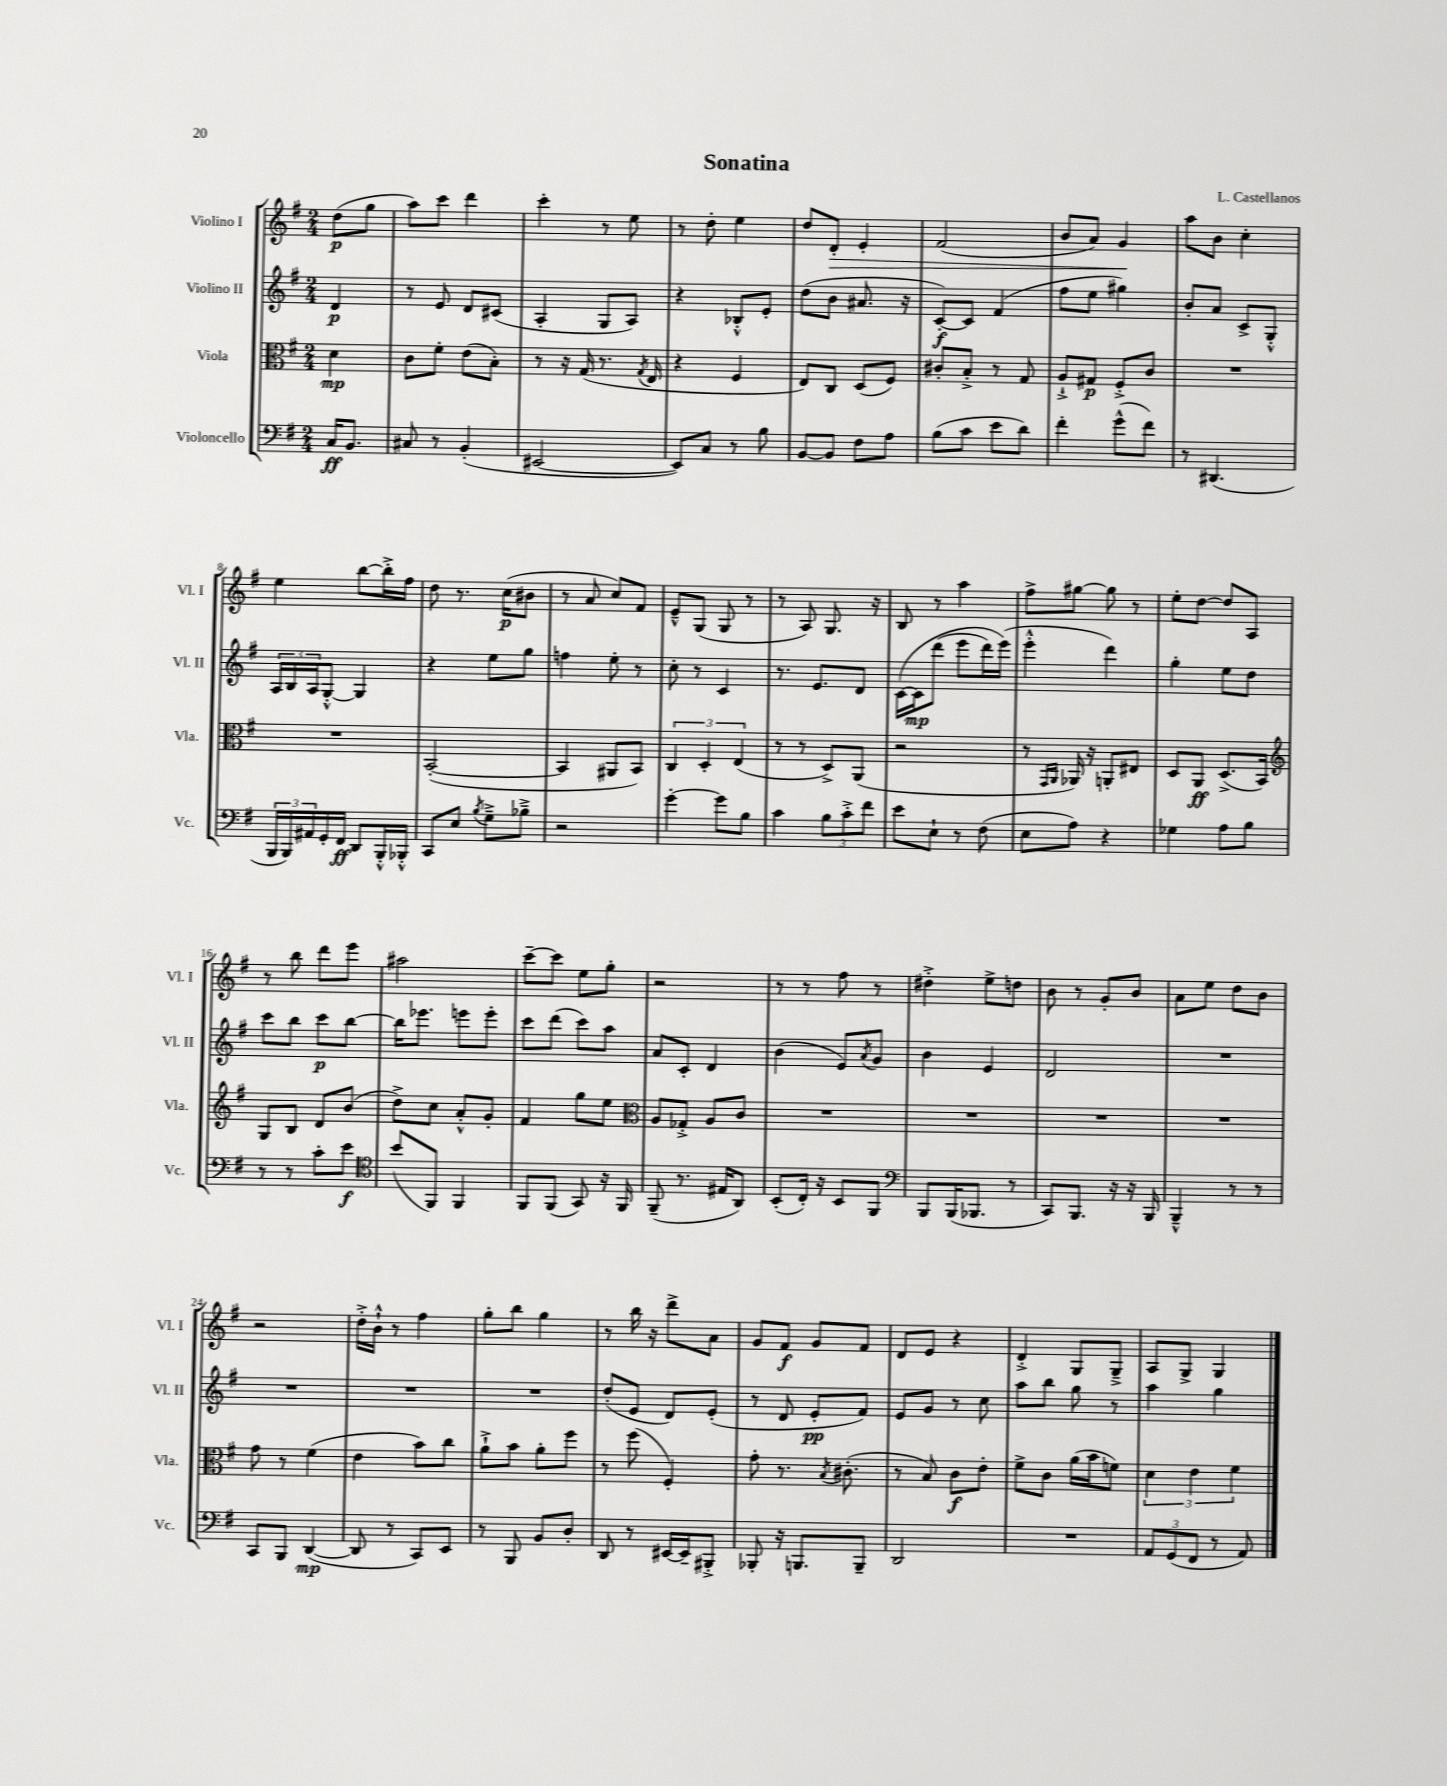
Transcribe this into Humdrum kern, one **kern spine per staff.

**kern	**dynam	**kern	**dynam	**kern	**dynam	**kern	**dynam
*part4	*part4	*part3	*part3	*part2	*part2	*part1	*part1
*staff4	*staff4	*staff3	*staff3	*staff2	*staff2	*staff1	*staff1
*I"Violoncello	*	*I"Viola	*	*I"Violino II	*	*I"Violino I	*
*I'Vc.	*	*I'Vla.	*	*I'Vl. II	*	*I'Vl. I	*
*clefF4	*	*clefC3	*	*clefG2	*	*clefG2	*
*k[f#]	*	*k[f#]	*	*k[f#]	*	*k[f#]	*
*M2/4	*	*M2/4	*	*M2/4	*	*M2/4	*
=	=	=	=	=	=	=	=
16C/KL	ff	4d\	mp	4d/	p	(8dd\L	p
8.BB/J	.	.	.	.	.	.	.
.	.	.	.	.	.	8gg\J	.
=1	=1	=1	=1	=1	=1	=1	=1
8C#X/	.	8c\L	.	8r	.	8aa\L)	.
8r	.	8f#'\J	.	8e/	.	8ccc\J	.
(4BB'/	.	(8e\L	.	8d/L	.	4ddd\	.
.	.	8B'\J)	.	(8c#X/J	.	.	.
=2	=2	=2	=2	=2	=2	=2	=2
[2EE#X/	.	8r	.	4A'/	.	4ccc'\	.
.	.	16r	.	.	.	.	.
.	.	(16G/	.	.	.	.	.
.	.	8.r	.	8G/L	.	8r	.
.	.	.	.	8A/J)	.	8ee\	.
.	.	8qG/	.	.	.	.	.
.	.	16E/	.	.	.	.	.
=3	=3	=3	=3	=3	=3	=3	=3
8EE#/L])	.	4r	.	4r	.	8r	.
8C/J	.	.	.	.	.	8dd'\	.
8r	.	4F#/	.	8B-X'^^/L	.	4ee\	.
8B\	.	.	.	8e'/J	.	.	.
=4	=4	=4	=4	=4	=4	=4	=4
[8BB/L	.	8E/L)	.	(8dd\L	.	8dd/L	.
!	!	!	!	!	!	!	!LO:HP:b
8BB/J]	.	8C/J	.	8b\J	.	8d'/J	>
8F#\L	.	(8D/L	.	8.a#X/	.	4e'/	.
8A\J	.	8F#/J)	.	.	.	.	.
.	.	.	.	16r	.	.	.
=5	=5	=5	=5	=5	=5	=5	=5
(8B\L	.	8c#X'/L	.	[8c'/L)	f	(2f#/	.
8c\J	.	8B'^/J	.	8c/J]	.	.	.
8e\L	.	8r	.	(4f#/	.	.	.
8d\J)	.	8G/	.	.	.	.	.
=6	=6	=6	=6	=6	=6	=6	=6
4f#'\	.	8A`^/L	.	8ff#\L	.	8b/L	.
.	.	8G#X/J	p	8ee\J	.	8a/J)	.
(8g^^\L	.	8F#'^/L	.	4gg#X\)	.	4g/	.
8f#\J)	.	8c/J	.	.	.	.	.
.	.	.	.	.	.	.	]
=7	=7	=7	=7	=7	=7	=7	=7
8r	.	2r	.	8b'/L	.	8aa\L	.
(4.DD#X/	.	.	.	8a/J	.	8b\J	.
.	.	.	.	8c^/L	.	4cc'\	.
.	.	.	.	8G'^^/J	.	.	.
!!LO:LB:g=z
=8	=8	=8	=8	=8	=8	=8	=8
24BBB/LL	.	2r	.	24A/LL	.	4ee\	.
24BBB/)	.	.	.	24B/	.	.	.
24AA#X/	.	.	.	24A/J	.	.	.
16GG'/	.	.	.	[8G'^^/J	.	.	.
16FF#/JJ	ff	.	.	.	.	.	.
8DD/L	.	.	.	4G/]	.	[8bb\L	.
16BBB'^^/L	.	.	.	.	.	16bb'^\L]	.
16BBB-X'^^/JJ	.	.	.	.	.	16ff#\JJ	.
=9	=9	=9	=9	=9	=9	=9	=9
8CC/L	.	([2BB'/	.	4r	.	8dd\	.
8E/J	.	.	.	.	.	8.r	.
8qB/	.	.	.	.	.	.	.
8G~^\L	.	.	.	8ee\L	.	.	.
.	.	.	.	.	.	(16cc\KL	p
8B-X~^\J	.	.	.	8gg\J	.	8b#X\J	.
=10	=10	=10	=10	=10	=10	=10	=10
2r	.	4BB/]	.	4ffn\	.	8r	.
.	.	.	.	.	.	8a/	.
.	.	8AA#X/L	.	8ee'\	.	8cc/L)	.
.	.	8BB/J)	.	8r	.	8f#/J	.
=11	=11	=11	=11	=11	=11	=11	=11
[4g'\	.	6C/	.	8cc'\	.	8e~^^/L	.
.	.	.	.	8r	.	(8G/J	.
.	.	6D'/	.	.	.	.	.
8g\L]	.	.	.	4c/	.	8G/	.
.	.	(6E/	.	.	.	.	.
8B\J	.	.	.	.	.	8r	.
=12	=12	=12	=12	=12	=12	=12	=12
4c\	.	8r	.	8.r	.	8r	.
.	.	8r	.	.	.	8A/)	.
.	.	.	.	8.e/L	.	.	.
12B\L	.	8D^/L)	.	.	.	8.G/	.
12c'^\	.	.	.	.	.	.	.
.	.	(8AA/J	.	8d/J	.	.	.
12f#\J	.	.	.	.	.	.	.
.	.	.	.	.	.	16r	.
=13	=13	=13	=13	=13	=13	=13	=13
8e\L	.	2r	.	([16c\LL	.	8B/	.
.	.	.	.	16c\J]	mp	.	.
8E`\J	.	.	.	(8ddd\J	.	8r	.
8r	.	.	.	8eee\L	.	4aa\	.
(8F#\	.	.	.	16ddd\L)	.	.	.
.	.	.	.	(16eee\JJ)	.	.	.
=14	=14	=14	=14	=14	=14	=14	=14
8E\L	.	8r	.	4eee'^^\	.	8ff#^\L	.
.	.	16qqGG/LL	.	.	.	.	.
.	.	16qqAA/JJ	.	.	.	.	.
8A\J)	.	16AA-X/)	.	.	.	[8gg#X\J	.
.	.	16r	.	.	.	.	.
4r	.	8AAn'/L	.	4ddd\)	.	8gg#\]	.
.	.	8E#X/J	.	.	.	8r	.
=15	=15	=15	=15	=15	=15	=15	=15
4G-X\	.	8D/L	.	4gg'\	.	8ee'\L	.
.	.	8AA/J	ff	.	.	[8dd\J	.
8A\L	.	(8.D^/L	.	8ee\L	.	8dd/L]	.
8B\J	.	.	.	8dd\J	.	8A/J	.
.	.	16BB/Jk)	.	.	.	.	.
!!LO:LB:g=z
=16	=16	=16	=16	=16	=16	=16	=16
*	*	*clefG2	*	*	*	*	*
8r	.	8G/L	.	8ccc\L	.	8r	.
8r	.	8B/J	.	8bb\J	.	8bb\	.
8c'\L	.	8d/L	.	8ccc\L	p	8ddd\L	.
8e\J	f	(8b/J	.	[8bb\J	.	8eee\J	.
=17	=17	=17	=17	=17	=17	=17	=17
*clefC4	*	*	*	*	*	*	*
(8b/L	.	8dd^\L)	.	16bb\KL]	.	2aa#X\	.
.	.	.	.	8.eee-X\J	.	.	.
8FF#/J)	.	8cc\J	.	.	.	.	.
4FF#/	.	8a'^^/L	.	8eeen\L	.	.	.
.	.	8g'/J	.	8eee'\J	.	.	.
=18	=18	=18	=18	=18	=18	=18	=18
8FF#/L	.	4f#/	.	8ccc\L	.	[8ccc~\L	.
(8FF#/J	.	.	.	(8ddd\J	.	8ccc\J]	.
8GG/)	.	8gg\L	.	8ccc\L)	.	8ee\L	.
16r	.	8ee\J	.	8aa\J	.	8gg'\J	.
16FF#/	.	.	.	.	.	.	.
=19	=19	=19	=19	=19	=19	=19	=19
*	*	*clefC3	*	*	*	*	*
(8FF#~/	.	8A/L	.	8a/L	.	2r	.
8.r	.	8G-X'^/J	.	8c'/J	.	.	.
.	.	8A/L	.	4d/	.	.	.
16E#X/KL	.	.	.	.	.	.	.
8AA/J)	.	8c/J	.	.	.	.	.
=20	=20	=20	=20	=20	=20	=20	=20
(8BB'/L	.	2r	.	(4b\	.	8r	.
16C'/Jk)	.	.	.	.	.	8r	.
16r	.	.	.	.	.	.	.
8BB/L	.	.	.	8e/L)	.	8ff#\	.
.	.	.	.	8qa/	.	.	.
8FF#/J	.	.	.	8g/J	.	8r	.
=21	=21	=21	=21	=21	=21	=21	=21
*clefF4	*	*	*	*	*	*	*
8BBB/L	.	2r	.	4b\	.	4dd#X'^\	.
(16BBB/K	.	.	.	.	.	.	.
8.BBB-X/J	.	.	.	.	.	.	.
.	.	.	.	4e/	.	8ee^\L	.
8r	.	.	.	.	.	8ddn\J	.
=22	=22	=22	=22	=22	=22	=22	=22
8CC/L)	.	2r	.	2d/	.	8b\	.
8.BBB/J	.	.	.	.	.	8r	.
.	.	.	.	.	.	8g'/L	.
16r	.	.	.	.	.	.	.
16r	.	.	.	.	.	8b/J	.
16BBB/	.	.	.	.	.	.	.
=23	=23	=23	=23	=23	=23	=23	=23
4BBB~^^/	.	2r	.	2r	.	8a\L	.
.	.	.	.	.	.	8ee\J	.
8r	.	.	.	.	.	8dd\L	.
8r	.	.	.	.	.	8b\J	.
!!LO:LB:g=z
=24	=24	=24	=24	=24	=24	=24	=24
8CC/L	.	8g\	.	2r	.	2r	.
8BBB/J	.	8r	.	.	.	.	.
([4DD/	mp	(4f#\	.	.	.	.	.
=25	=25	=25	=25	=25	=25	=25	=25
8DD/]	.	4e\	.	2r	.	16dd'^\LL	.
.	.	.	.	.	.	16b`^^\JJ	.
8r	.	.	.	.	.	8r	.
8CC/L)	.	8b\L)	.	.	.	4ff#\	.
8EE/J	.	8cc\J	.	.	.	.	.
=26	=26	=26	=26	=26	=26	=26	=26
8r	.	8a`^\L	.	2r	.	8gg'\L	.
8BBB/	.	8b\J	.	.	.	8bb\J	.
8BB/L	.	8a'\L	.	.	.	4gg\	.
8D'/J	.	8ff#\J	.	.	.	.	.
=27	=27	=27	=27	=27	=27	=27	=27
8DD/	.	8r	.	(8dd'/L	.	8r	.
8r	.	(8ff#\	.	8e/J	.	16bb\	.
.	.	.	.	.	.	16r	.
[16EE#X/LL	.	4F#'/)	.	8d/L)	.	8ddd^\L	.
16EE#~/J]	.	.	.	.	.	.	.
8BBB#X'^/J	.	.	.	(8e'/J	.	8a\J	.
=28	=28	=28	=28	=28	=28	=28	=28
8BBB-X'/	.	8g'\	.	8r	.	8g/L	.
16r	.	8.r	.	8d/	.	8f#/J	f
8.BBBn/L	.	.	.	.	.	.	.
.	.	.	.	8e'/L	pp	8g/L	.
.	.	8qB/	.	.	.	.	.
.	.	(8.c#X'\	.	.	.	.	.
8BBB~/J	.	.	.	8f#/J)	.	8f#/J	.
=29	=29	=29	=29	=29	=29	=29	=29
2DD/	.	8r	.	8e/L	.	8d/L	.
.	.	8B/)	.	8g/J	.	8e/J	.
.	.	8c\L	f	8r	.	4r	.
.	.	8e'\J	.	8cc\	.	.	.
=30	=30	=30	=30	=30	=30	=30	=30
2r	.	8f#^\L	.	8aa\L	.	4d'^/	.
.	.	8c\J	.	8bb\J	.	.	.
.	.	(16a\LL	.	8gg\	.	8G/L	.
.	.	16b\J	.	.	.	.	.
.	.	8fn\J)	.	8r	.	8G~^/J	.
=31	=31	=31	=31	=31	=31	=31	=31
12AA/L	.	6d\	.	4aa\	.	8A/L	.
(12GG/	.	.	.	.	.	.	.
.	.	.	.	.	.	8G^/J	.
12FF#/J	.	6e\	.	.	.	.	.
8r	.	.	.	4gg\	.	4G/	.
.	.	6f#\	.	.	.	.	.
8AA/)	.	.	.	.	.	.	.
==	==	==	==	==	==	==	==
*-	*-	*-	*-	*-	*-	*-	*-
